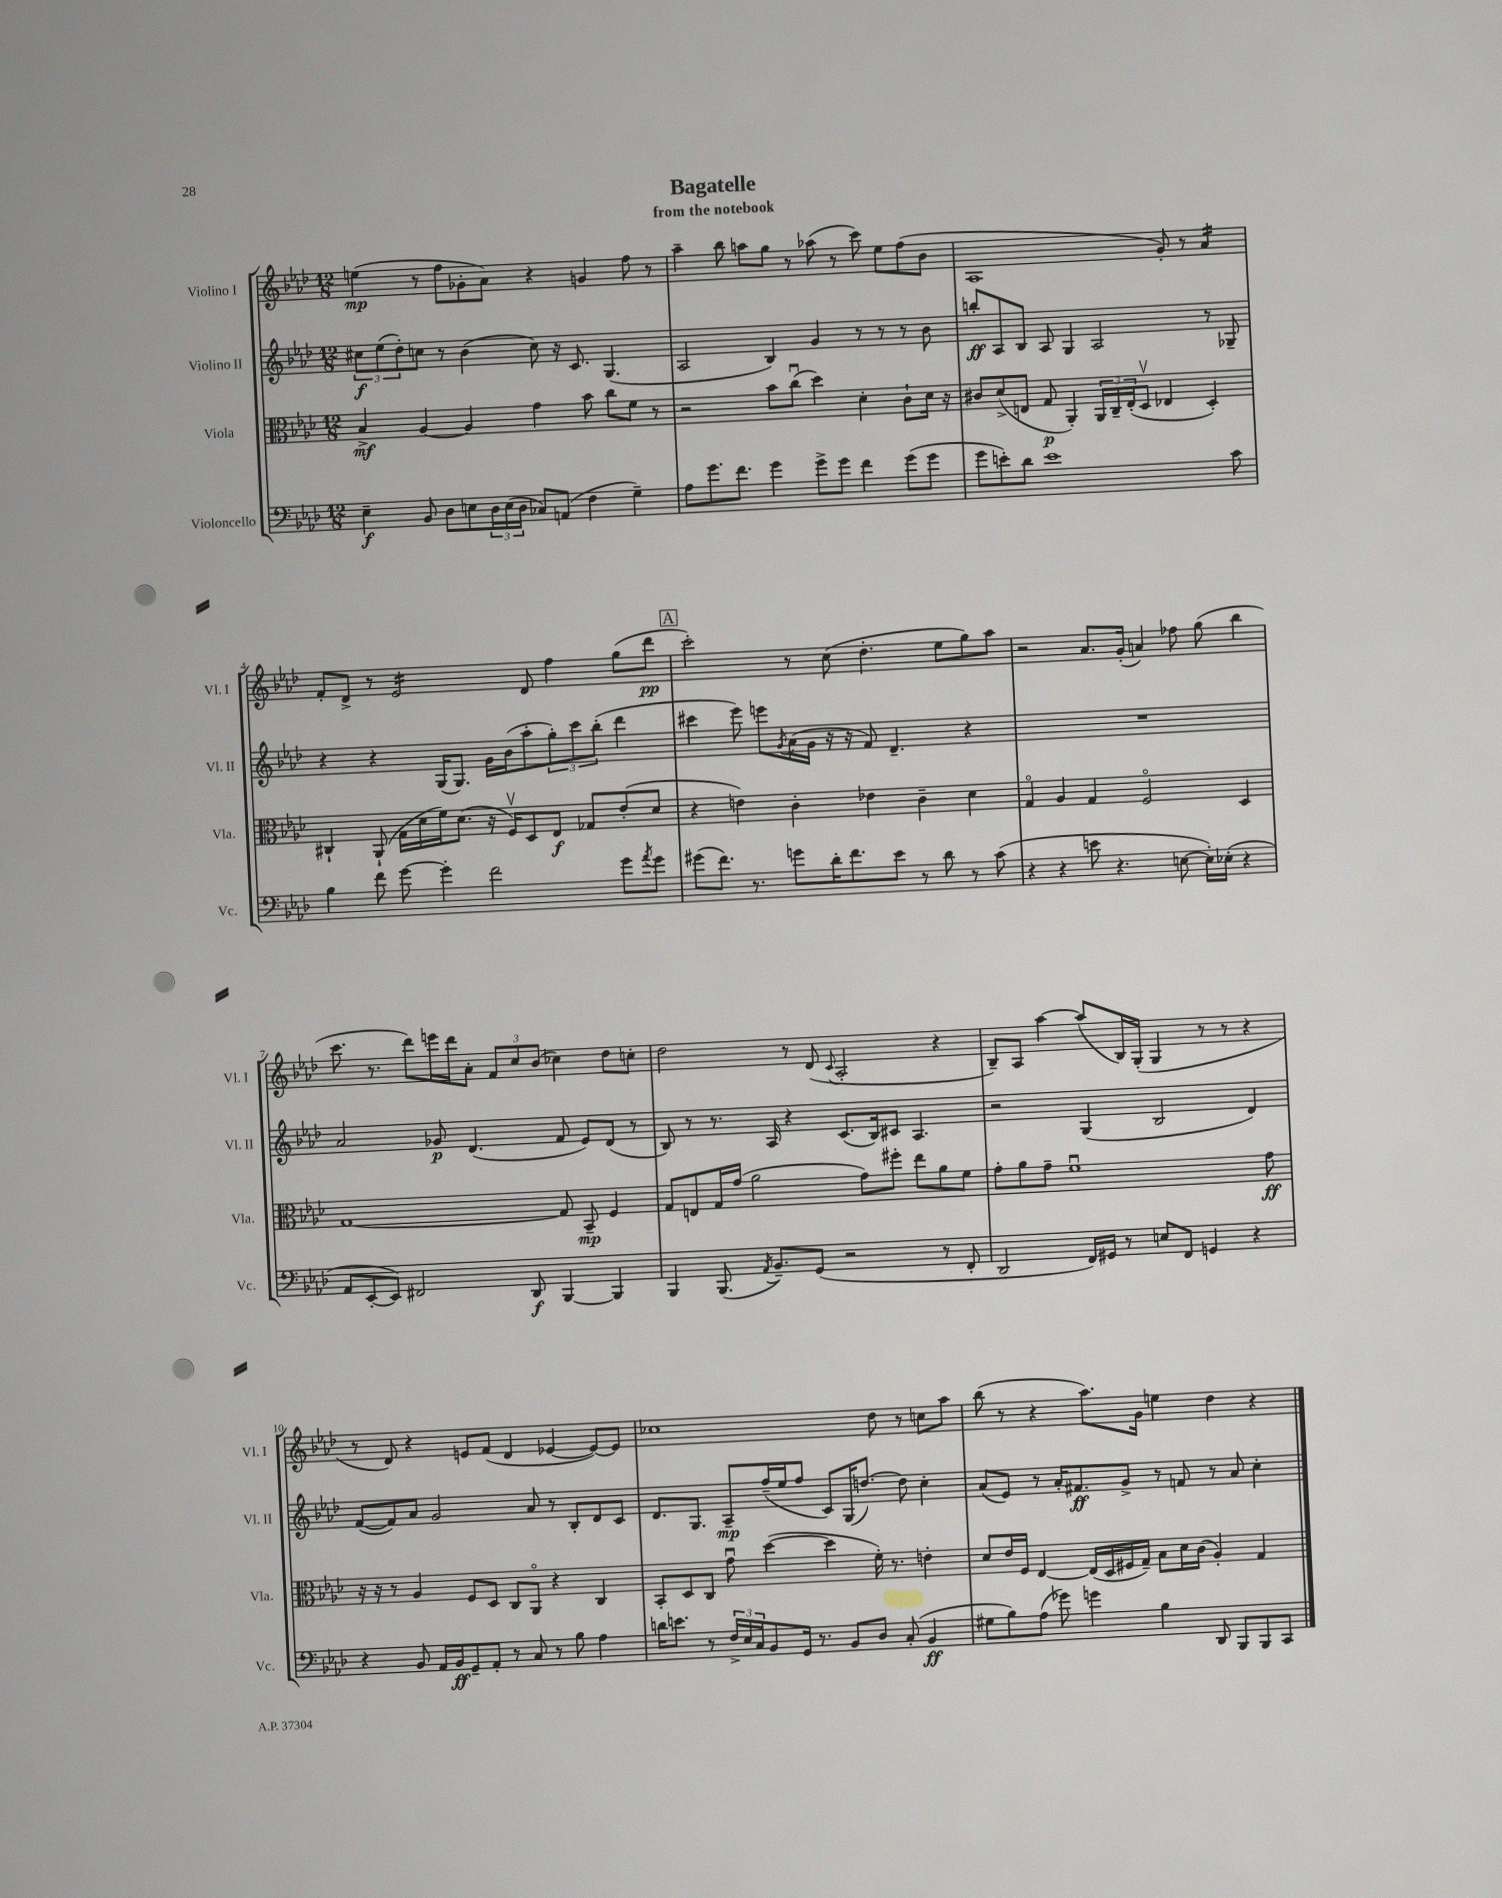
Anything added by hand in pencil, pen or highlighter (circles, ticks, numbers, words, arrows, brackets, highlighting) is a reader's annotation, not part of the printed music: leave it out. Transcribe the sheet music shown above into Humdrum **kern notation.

**kern	**kern	**kern	**kern
*staff4	*staff3	*staff2	*staff1
*clefF4	*clefC3	*clefG2	*clefG2
*k[b-e-a-d-]	*k[b-e-a-d-]	*k[b-e-a-d-]	*k[b-e-a-d-]
*M12/8	*M12/8	*M12/8	*M12/8
4E-~	4B-^	12cc#	(4ee
.	.	(12ee-	.
.	.	12dd-')	.
8BB-	[4A-	8cc	8r
8D-	.	8r	8ff
8E	4A-]	(4b-	8g-'
24D-	.	.	8a-)
(24E	.	.	.
24D-	.	.	.
8C-)	4g	8cc)	4r
(8AA	.	16r	.
.	.	8.c	.
4F	8b-	.	4g
.	8cc	(4.G	.
4G~)	8f	.	8ff
.	8r	.	8r
=	=	=	=
8A-	2r	2A-	4aa-~
8.g	.	.	.
.	.	.	8bb-
8.f	.	.	.
.	.	.	8aa
4g	8b-	4B-)	8gg
.	(8ccu	.	8r
8g^	4dd-)	4g	(8aa-
8g	.	.	8r
4f	4d-'	8r	8ccc)
.	.	8r	8ee-
(8g	8c`	8r	(8ff
8g	16d-	8b-	8b-
.	16r	.	.
=	=	=	=
8g	8c#	8bb'	1A-
8e')	(8d-^	8A-	.
8d-	8E	8B-	.
1e	8G	8A-	.
.	4AA-')	4G	.
.	24AA-	2A-	.
.	24C~	.	.
.	(24E'	.	.
.	8D-v	.	.
.	4E-	.	8g')
.	.	.	8r
.	4D-')	8r	4a-
8c	.	8G-~	.
=	=	=	=
4B-	4C#`	4r	8f'
.	.	.	8d-^
8f	(8AA-`	4r	8r
[8g	16G	.	2e-
.	16d-	.	.
4g']	16f)	(16G	.
.	(8.d-	8.G)	.
2f	16r	16g	.
.	16Fv)	(16b-	.
.	8D-	8aa-'	8d-
.	8E-	12gg')	4ff
.	.	12ccc	.
.	8G-	.	.
.	.	(12bb-'	.
8g	(8e-'	4ddd-	(8gg
8qa-	.	.	.
8g	8d-	.	8ddd-
=	=	=	=
(8g#	4r	4ccc#	2ccc')
8.f)	.	.	.
.	4e)	8eee-)	.
8.r	.	.	.
.	.	8eee	.
.	.	8qg	.
8g	4c'	(16a-	8r
.	.	16g	.
16d-'	.	16r	(8cc
8.f	.	16r	.
.	4e-	8f)	4.dd-'
8e-	.	4.d-~	.
8r	4c~	.	.
8d-	.	.	8ee-
8r	4d-	4r	8gg)
(8c	.	.	8aa-
=	=	=	=
4r	4Go	1.r	2r
4r	4A-	.	.
8e	4G	.	8.a-
4.r	.	.	.
.	.	.	(16g'
.	2Fo	.	4a)
[8E	.	.	8ff-
16E'])	.	.	(8gg
(16E-'	.	.	.
4r	4D-	.	4bb-
=	=	=	=
8AA-	[1G	2a-	8.ccc
[8EE-'	.	.	.
.	.	.	8.r
8EE-])	.	.	.
2FF#	.	.	8ddd-)
.	.	8g-	16eee
.	.	.	16ddd-
.	.	(4.d-	8a-'
.	.	.	12f
.	.	.	12cc
8DD-	.	.	.
.	.	.	(12b-
[4BBB-	8G]	8f	4cc-)
.	8BB-~	8e-)	.
4BBB-]	4F	(8d-	8dd-
.	.	8r	8cc'
=	=	=	=
4BBB-	8G	8B-)	2dd-
.	8E	8r	.
(8.BBB-	16G	8.r	.
.	(16g	.	.
.	2a-	.	.
8qAA-	.	.	.
8.BB-~)	.	16A-	.
.	.	4r	8r
(8GG	.	.	(8d-
.	.	.	8qqc
2r	.	(8.c	2A-'
.	8g)	.	.
.	.	16B-)	.
.	8ff#'	8c#	.
.	8ee-	4.A-	.
8r	8a-	.	4r
8FF'	8f	.	.
=	=	=	=
2DD-	8g'	2r	8B-~)
.	8a-	.	8A-
.	8g~	.	[4aa-
.	1fu	.	.
16FF)	.	(4G	(8aa-]
16GG#	.	.	.
8r	.	.	16B-)
.	.	.	(16G'
8E	.	2B-	4G
8FF	.	.	.
4GG	.	.	8r
.	.	.	8r
4r	.	4d-)	4r
.	8g	.	.
=	=	=	=
4r	16r	([8f	8r
.	16r	.	.
.	8r	8f])	8d-)
8BB-	4A-	8a-	4r
16AA-	.	2g	.
16BB-	.	.	.
8GG~	8F	.	8e
8AA-'	8D-	.	(8f
8r	8C	.	4d-
8C	8AA-o	8a-	.
8r	4r	8r	[4e-
8B-	.	8B-'	.
4A-	4C	8d-	8e-_)
.	.	8c	8e-]
=	=	=	=
16d	8BB-'	8.d-	1cc-
8.e	.	.	.
.	8D-	.	.
.	.	8.G	.
8r	8C	.	.
24F^	8gu	8A-~	.
24E-	.	.	.
24C	.	.	.
8BB-	([4dd-	(16ff~	.
.	.	16ee-	.
16GG	.	8ff	.
8.r	.	.	.
.	4dd-]	8c)	.
8BB-	.	(16G	.
.	.	[8.dd)	.
8D-	16f')	.	8dd-
.	8.r	.	.
(8C'	.	8dd]	8r
4BB-	4e'	4cc'	8cc
.	.	.	8aa-
=	=	=	=
8G#	8d-	(8a-	(8bb-
8B-)	16e-	8e-)	8r
.	16F	.	.
(8A-	[4E-	8r	4r
8g-)	.	16a-'	.
.	.	8.f#	.
4g	(16E-]	.	8.aa-)
.	16D-	.	.
.	16F#	8g^	.
.	16G~)	.	16g
4B-	8B-	8r	4ee
.	16d-	8f	.
.	(16c	.	.
8DD-	4A-')	8r	4dd-
8BBB-	.	8a-	.
8BBB-	4G	4cc'	4r
8CC	.	.	.
==	==	==	==
*-	*-	*-	*-
